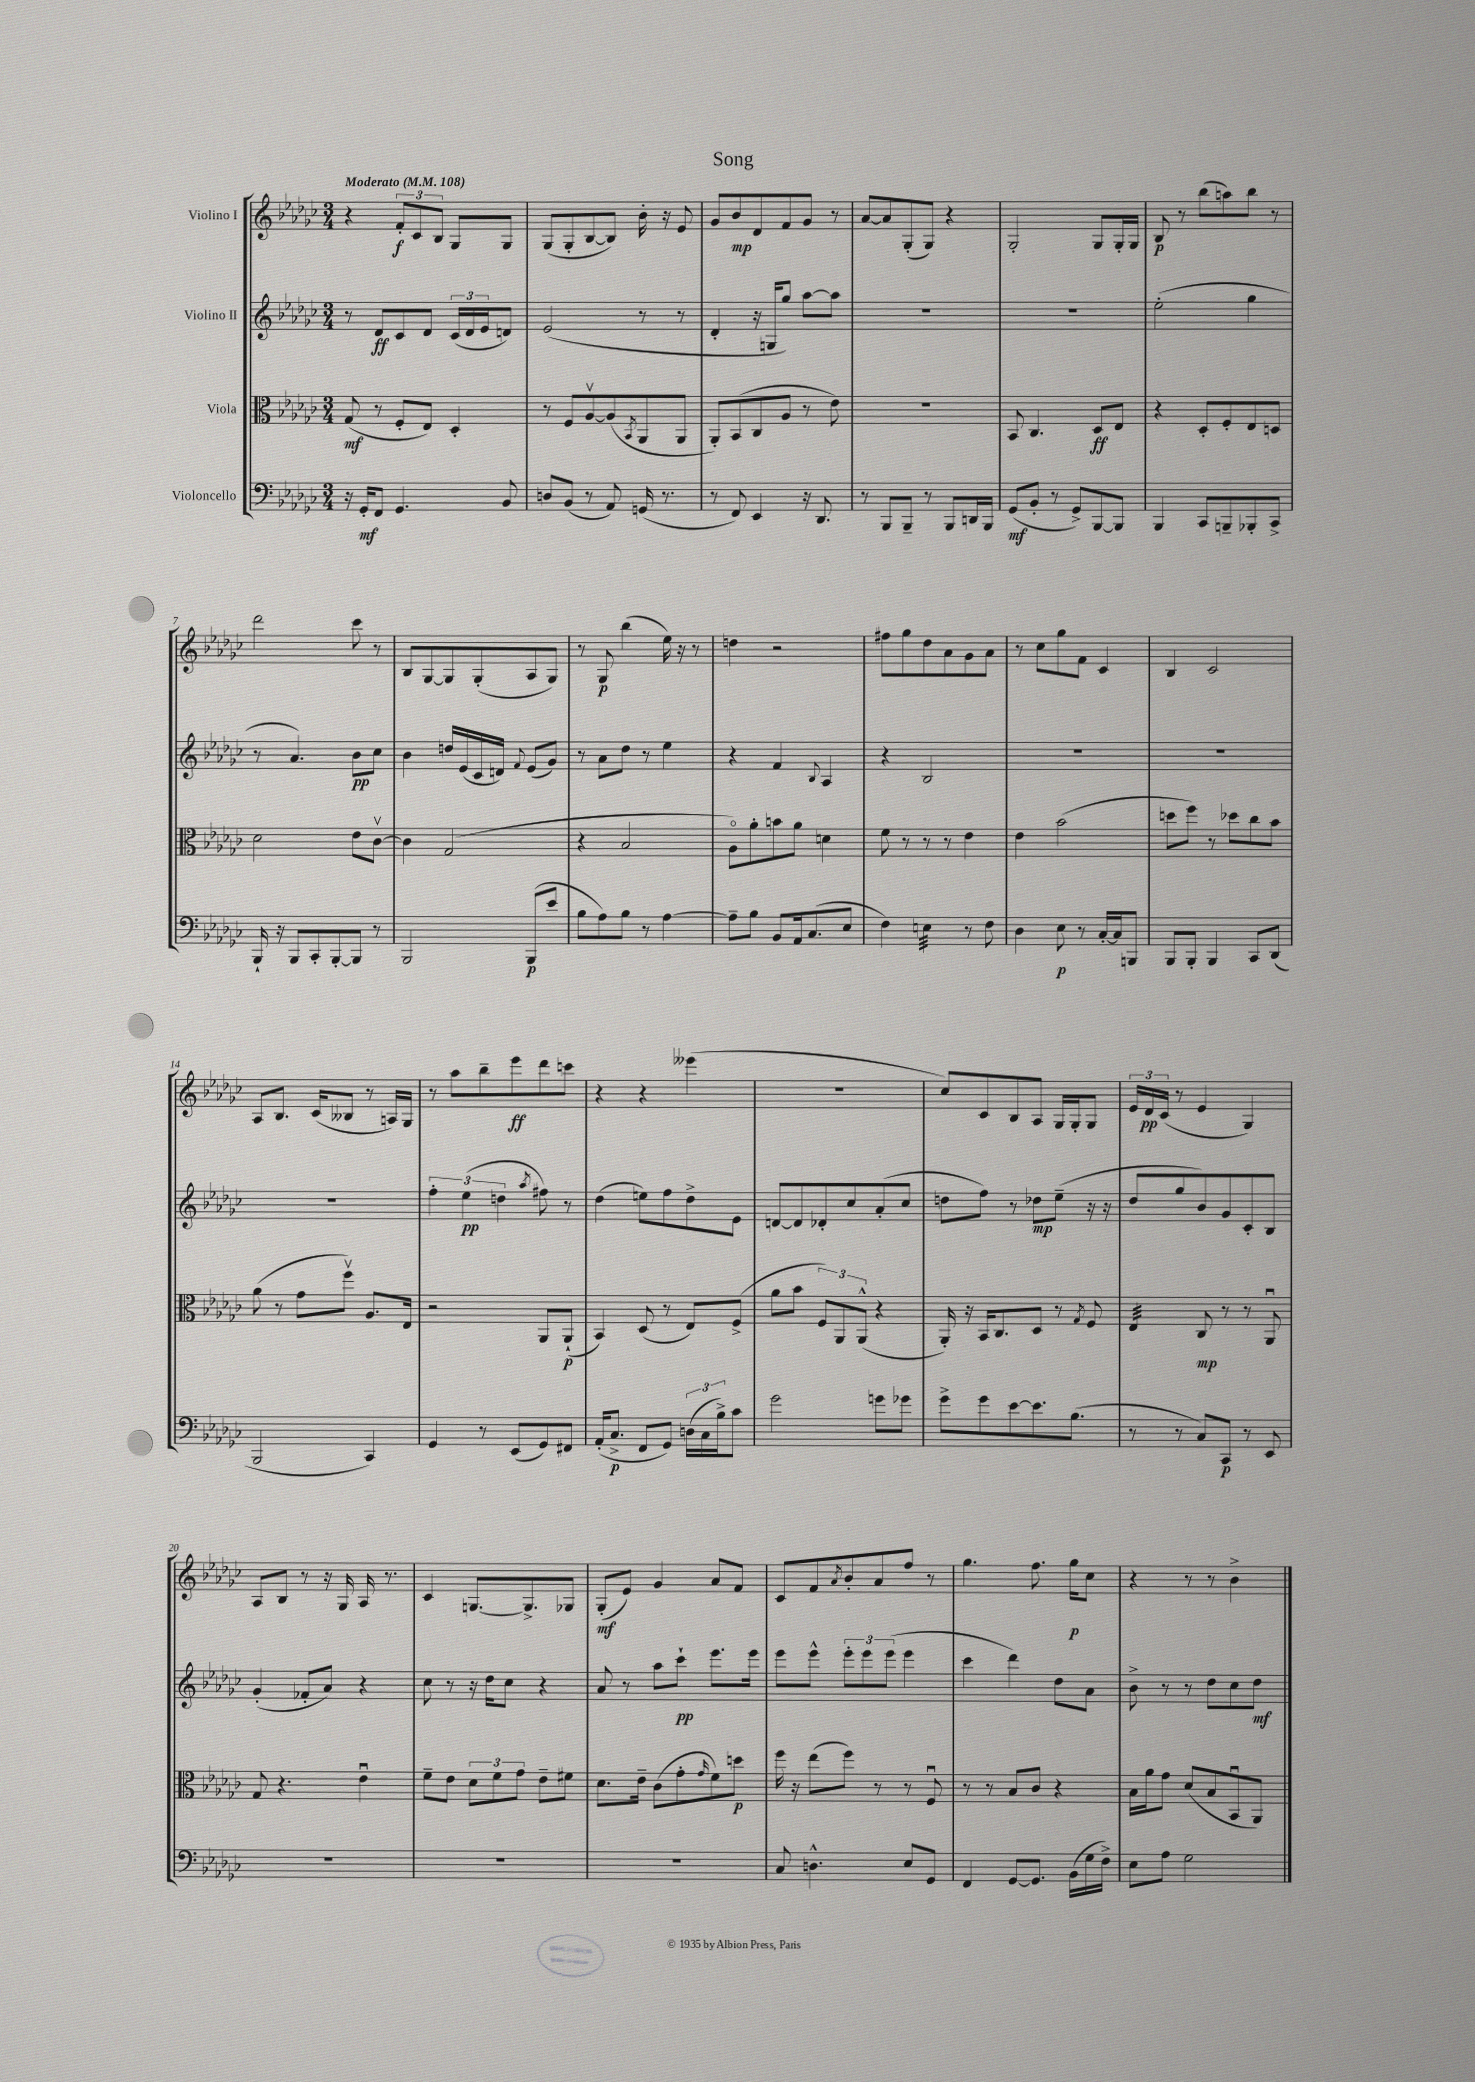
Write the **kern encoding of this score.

**kern	**kern	**kern	**kern
*staff4	*staff3	*staff2	*staff1
*clefF4	*clefC3	*clefG2	*clefG2
*k[b-e-a-d-g-c-]	*k[b-e-a-d-g-c-]	*k[b-e-a-d-g-c-]	*k[b-e-a-d-g-c-]
*M3/4	*M3/4	*M3/4	*M3/4
*MM108	*MM108	*MM108	*MM108
16r	(8G-	8r	4r
16GG-'	.	.	.
8FF	8r	8d-	.
4.GG-	8F'	8c-	12f'
.	.	.	12c-
.	8E-)	8d-	.
.	.	.	12B-
.	4D-'	(24c-	8G-
.	.	24d-	.
.	.	24e-	.
8BB-	.	8d)	8G-
=	=	=	=
8D	8r	(2e-	(8G-
(8BB-	8F	.	8G-'
8r	[8A-v	.	[8B-
8AA-)	(8A-]	.	8B-])
.	8qBB-	.	.
(16GG	8AA-	8r	16b-'
8.r	.	.	16r
.	8AA-	8r	8e-
=	=	=	=
8r	8AA-')	4d-'	8g-
8FF)	(8BB-	.	8b-
4EE-	8C-	16r	8d-
.	.	16G	.
.	8A-	8gg-)	8f
16r	8r	[8aa-	8g-
8.DD-	.	.	.
.	8e-)	8aa-]	8r
=	=	=	=
8r	2.r	2.r	[8a-
8BBB-	.	.	8a-]
8BBB-~	.	.	(8G-'
8r	.	.	8G-)
8BBB-	.	.	4r
16DD	.	.	.
16BBB-	.	.	.
=	=	=	=
(8GG-	8BB-	2.r	2G-'
8BB-'	4.C-	.	.
8r	.	.	.
8GG-^)	.	.	.
[8BBB-	8D-	.	8G-
8BBB-]	8E-	.	16G-'
.	.	.	16G-
=	=	=	=
4BBB-	4r	(2ee-'	8B-
.	.	.	8r
8CC-	8D-'	.	(8bb-
8BBB~	8F'	.	8aa)
8BBB-'	8E-	4gg-	8bb-
8CC-^	8D	.	8r
=	=	=	=
16BBB-`	2d-	8r	2ddd-
16r	.	.	.
8BBB-	.	4.a-)	.
8CC-'	.	.	.
[8BBB-'	.	.	.
8BBB-]	8e-	8b-	8ccc-
8r	[8c-v	8cc-	8r
=	=	=	=
2BBB-	4c-]	4b-	8B-
.	.	.	[8G-
.	(2G-	16dd	8G-]
.	.	(16e-	.
.	.	16c-	(8G-'
.	.	16d)	.
.	.	8qqf	.
(8BBB-	.	(8e-	8A-
8e-	.	8g-)	8G-)
=	=	=	=
8B-	4r	8r	8r
8A-)	.	8a-	8G-
8B-	2B-	8dd-	(4bb-
8r	.	8r	.
[4A-	.	4ee-	16ee-)
.	.	.	16r
.	.	.	8r
=	=	=	=
8A-~]	8A-o)	4r	4dd
8B-	8a-'	.	.
8BB-	8b	4f	2r
16AA-	8a-	.	.
(8.C-	.	.	.
.	.	8qqB-	.
.	4d	4A-	.
8E-	.	.	.
=	=	=	=
4F)	8f	4r	8ff#
.	8r	.	8gg-
4E	8r	2B-	8dd-
.	8r	.	8a-
8r	4e-	.	8g-
8F	.	.	8a-
=	=	=	=
4D-	4e-	2.r	8r
.	.	.	8cc-
8E-	(2b-	.	8gg-
8r	.	.	8f
[16C-'	.	.	4c-
16C-]	.	.	.
8BBB	.	.	.
=	=	=	=
8BBB-	8dd	2.r	4B-
8BBB-'	8ff)	.	.
4BBB-	8r	.	2c-
.	8dd-	.	.
8CC-	8cc-	.	.
(8DD-	8b-	.	.
=	=	=	=
2BBB-	(8a-	2.r	8A-
.	8r	.	8.B-
.	8g-	.	.
.	.	.	(16c-
.	8ffv)	.	8B--
4CC-)	8.A-	.	8r
.	.	.	16A)
.	16E-	.	16G-
=	=	=	=
4GG-	2r	6ff'	8r
.	.	.	8aa-
.	.	(6ee-	.
8r	.	.	8bb-~
.	.	6dd	.
(8EE-	.	.	8eee-
.	.	8qaa-	.
8GG-)	8AA-	8ff#)	8ddd-
8FF#	(8AA-`	8r	8ccc
=	=	=	=
(16AA-'	4BB-)	(4dd-	4r
8.C-^	.	.	.
8FF	(8D-	8ee)	4r
8GG-)	8r	8ff	.
(24D	8E-)	8dd-^	(4eee--
24C-	.	.	.
24B-^)	.	.	.
8c-	(8F^	8e-	.
=	=	=	=
2g-	8a-	[8d	2.r
.	8b-	8d]	.
.	12F)	8d-'	.
.	12AA-	.	.
.	.	8cc-	.
.	(12AA-^^	.	.
8g	4r	(8a-'	.
8g-	.	8cc-	.
=	=	=	=
8g-^	16AA-')	8dd	8cc-)
.	16r	.	.
8g-	16BB-	8ff)	8c-
.	8.C-	.	.
[8e-	.	8r	8B-
8.e-]	8D-	8dd-	8A-
.	8r	(8ee-~	16G-
(8.B-	.	.	16G-'
.	8qG-	.	.
.	8F	16r	8G-
.	.	16r	.
=	=	=	=
8r	4E-	8dd-	24e-
.	.	.	24d-
.	.	.	(24c-
8r	.	8gg-	8r
8C-)	8C-	8b-)	4e-
8CC-	8r	8g-	.
8r	8r	8c-'	4G-)
8EE-	8AA-u	8B-	.
=	=	=	=
2.r	8G-	(4g-'	8A-
.	4.r	.	8B-
.	.	8f-'	8r
.	.	8a-)	16r
.	.	.	16G-
.	4e-u	4r	16A-
.	.	.	8.r
=	=	=	=
2.r	8f~	8cc-	4c-
.	8e-	8r	.
.	12d-	16r	[8.G
.	.	16dd-	.
.	12f	.	.
.	.	8cc-	.
.	12g-	.	.
.	.	.	8.G^]
.	8e-~	4r	.
.	8f#	.	8G-
=	=	=	=
2.r	8.d-	8a-	(8G-'
.	.	8r	8e-)
.	16e-~	.	.
.	(8c-	8aa-	4g-
.	8g-'	8ccc-`	.
.	16qqg-	.	.
.	8f)	8.eee-	8a-
.	8dd	.	8f
.	.	16eee-	.
=	=	=	=
8C-	16ff	8eee-	8c-
.	16r	.	.
4.D^^	(8ee-	8eee-^^	8f
.	.	.	8qa-
.	8ff)	12eee-'	8b-'
.	.	12eee-	.
.	8r	.	8a-
.	.	(12eee-	.
8E-	8r	4eee-	8ff
8GG-	8Fu	.	8r
=	=	=	=
4FF	8r	4ccc-	4.gg-
.	8r	.	.
[8GG-	8B-	4ddd-)	.
8.GG-]	8c-	.	8.ff
.	4r	8dd-	.
(16BB-	.	.	16gg-
16G-	.	8a-	8cc-
16F^)	.	.	.
=	=	=	=
8E-	16B-	8b-^	4r
.	16a-	.	.
8A-	8g-	8r	.
2G-	(8d-	8r	8r
.	8B-	8dd-	8r
.	8BB-u	8cc-	4b-^
.	8AA-)	8dd-	.
==	==	==	==
*-	*-	*-	*-
